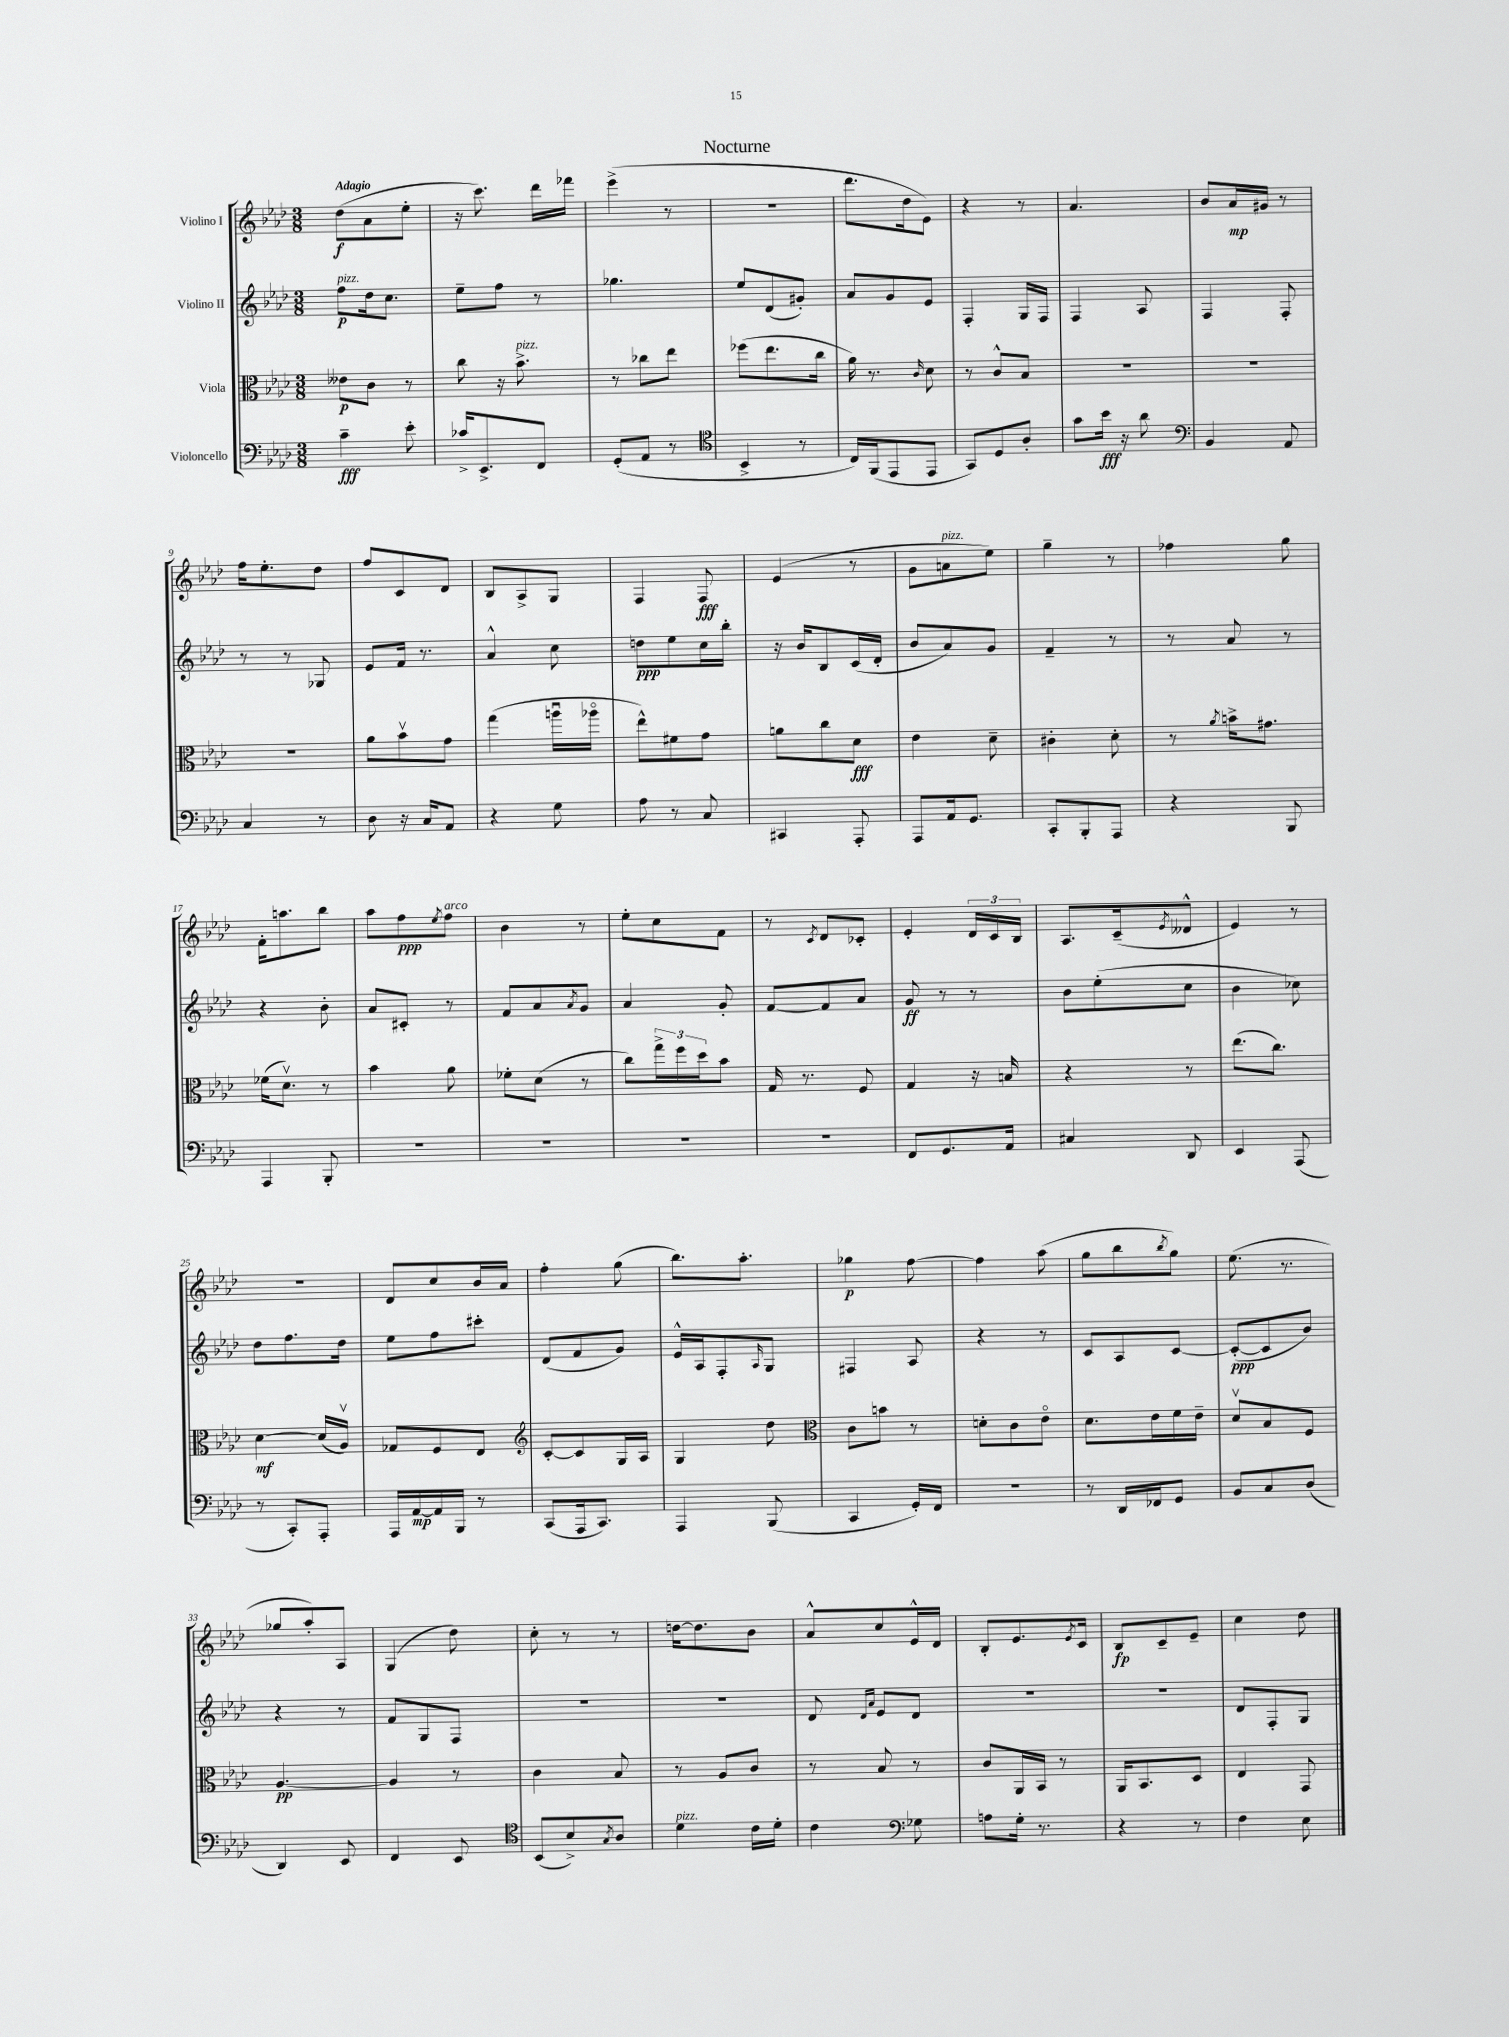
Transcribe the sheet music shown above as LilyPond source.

\header { title = "Nocturne" }
<<
\new StaffGroup <<
\new Staff = "s0" \with { instrumentName = "Violino I" } {
    \clef treble \key aes \major \numericTimeSignature \time 3/8 \tempo "Adagio"
    des''8\f( aes'8 ees''8-. |
    r16 c'''8.) des'''16 fes'''16 |
    ees'''4->( r8 |
    R4. |
    des'''8. des''16 ees'8) |
    r4 r8 |
    aes'4. |
    bes'8 aes'16\mp gis'16 r8 |
    f''16 ees''8.-. des''8 |
    f''8 c'8 des'8 |
    bes8 aes8-> g8 |
    f4 f8\fff |
    ees'4( r8 |
    g'8 a'8^\markup { \italic "pizz." } ees''8) |
    g''4-- r8 |
    fes''4 g''8 |
    f'16-. a''8. bes''8 |
    aes''8 f''8\ppp \acciaccatura { ees''8 } f''8^\markup { \italic "arco" } |
    bes'4 r8 |
    ees''8-. c''8 f'8 |
    r8 \acciaccatura { c'8 } des'8 ces'8-. |
    ees'4-. \tuplet 3/2 { des'16 c'16 bes16 } |
    aes8. c'16--( \acciaccatura { ees'8 } deses'8-^ |
    ees'4) r8 |
    R4. |
    des'8 c''8 bes'16 aes'16 |
    f''4-. g''8( |
    bes''8.) aes''8.-. |
    ges''4\p f''8~ |
    f''4 aes''8( |
    g''8 bes''8 \acciaccatura { bes''8 } g''8) |
    ees''8.( r8. |
    ges''8 aes''8-.) aes8 |
    g4( des''8) |
    c''8-. r8 r8 |
    d''16~ d''8. bes'8 |
    aes'8-^ c''8 ees'16-^ des'16 |
    bes8-. ees'8. \acciaccatura { ees'8 } c'16 |
    bes8\fp c'8-- ees'8-- |
    c''4 des''8 \bar "|." |
}
\new Staff = "s1" \with { instrumentName = "Violino II" } {
    \clef treble \key aes \major \numericTimeSignature \time 3/8
    f''8\p^\markup { \italic "pizz." } des''16 c''8. |
    ees''8-- f''8 r8 |
    ges''4. |
    ees''8 des'8( gis'8-.) |
    aes'8 g'8 ees'8 |
    f4-. g16 f16 |
    f4 aes8 |
    f4 f8-. |
    r8 r8 ges8 |
    ees'8 f'16 r8. |
    aes'4-^ c''8 |
    d''8\ppp ees''8 c''16 bes''16-. |
    r16 bes'16 bes8 c'16( des'16-. |
    bes'8 aes'8) g'8 |
    f'4-- r8 |
    r8 aes'8 r8 |
    r4 bes'8-. |
    aes'8 cis'8-. r8 |
    f'8 aes'8 \acciaccatura { aes'8 } g'8 |
    aes'4 g'8-. |
    f'8~ f'8 aes'8 |
    g'8\ff r8 r8 |
    bes'8 ees''8-.( c''8 |
    bes'4 ces''8) |
    des''8 f''8. des''16 |
    ees''8 f''8 cis'''8-. |
    des'8( f'8 g'8) |
    ees'16-^ aes16 f8-. \grace { aes16 } g8 |
    fis4 aes8 |
    r4 r8 |
    c'8 aes8 c'8~ |
    c'8~-.\ppp( c'8 bes'8) |
    r4 r8 |
    f'8 g8 f8 |
    R4. |
    R4. |
    des'8 \grace { des'16 aes'16 } ees'8 des'8 |
    R4. |
    R4. |
    des'8 f8-. g8 \bar "|." |
}
\new Staff = "s2" \with { instrumentName = "Viola" } {
    \clef alto \key aes \major \numericTimeSignature \time 3/8
    eeses'8\p c'8 r8 |
    c''8 r16 bes'8.->^\markup { \italic "pizz." } |
    r8 ces''8 ees''8 |
    fes''8( ees''8. c''16 |
    aes'16) r8. \grace { c'16 } des'8 |
    r8 c'8-^ bes8 |
    R4. |
    R4. |
    R4. |
    aes'8 bes'8\upbow g'8 |
    g''4( a''16\downbow aes''16\flageolet |
    ees''8-^) fis'8 g'8 |
    a'8 c''8 des'8\fff |
    ees'4 des'8-- |
    cis'4-. des'8-. |
    r8 \acciaccatura { aes'8 } b'16-> gis'8. |
    fes'16( des'8.\upbow) r8 |
    bes'4 aes'8 |
    fes'8-. des'8( r8 |
    c''8) \tuplet 3/2 { g''16-> f''16 des''16 } bes'8 |
    g16 r8. f8 |
    g4 r16 b16 |
    r4 r8 |
    ees''8.( c''8.) |
    des'4~\mf des'16( aes16\upbow) |
    ges8 f8 ees8 |
    \clef treble c'8~-. c'8 g16 aes16 |
    g4 des''8 |
    \clef alto c'8 b'8 r8 |
    d'8-. c'8 ees'8\flageolet |
    des'8. ees'16 f'16 ees'16-- |
    des'8\upbow bes8 f8 |
    aes4.~\pp |
    aes4 r8 |
    c'4 bes8 |
    r8 aes8 c'8 |
    r8 bes8 r8 |
    c'8 aes,16 bes,16 r8 |
    aes,16 bes,8. des8 |
    ees4 g,8 \bar "|." |
}
\new Staff = "s3" \with { instrumentName = "Violoncello" } {
    \clef bass \key aes \major \numericTimeSignature \time 3/8
    c'4--\fff ees'8-. |
    ces'16-> ees,8.-> f,8 |
    g,8-.( aes,8 r8 |
    \clef tenor bes,4-> r8 |
    c16) f,16( ees,8 ees,8 |
    g,8) des8 aes8-. |
    g'8 bes'16\fff r16 aes'8 |
    \clef bass bes,4 aes,8 |
    c4 r8 |
    des8 r16 c16 aes,8 |
    r4 g8 |
    aes8 r8 c8 |
    cis,4 aes,,8-. |
    aes,,8 aes,16 g,8. |
    c,8-. bes,,8-. aes,,8 |
    r4 bes,,8 |
    aes,,4 bes,,8-. |
    R4. |
    R4. |
    R4. |
    R4. |
    f,8 g,8. aes,16 |
    cis4 des,8 |
    ees,4 aes,,8( |
    r8 c,8-.) aes,,8-. |
    aes,,16 aes,16~\mp aes,16 bes,,16 r8 |
    c,8( aes,,16 c,8.) |
    aes,,4 bes,,8( |
    c,4 g,16-.) f,16 |
    r4. |
    r8 des,16 fes,16 g,8 |
    bes,8 c8 des8( |
    des,4) ees,8 |
    f,4 ees,8 |
    \clef tenor bes,8( bes8->) \acciaccatura { g8 } aes8 |
    des'4^\markup { \italic "pizz." } c'16 des'16-. |
    c'4 \clef bass ges8 |
    a8 g16-. r8. |
    r4 r8 |
    f4 ees8 \bar "|." |
}
>>
>>
